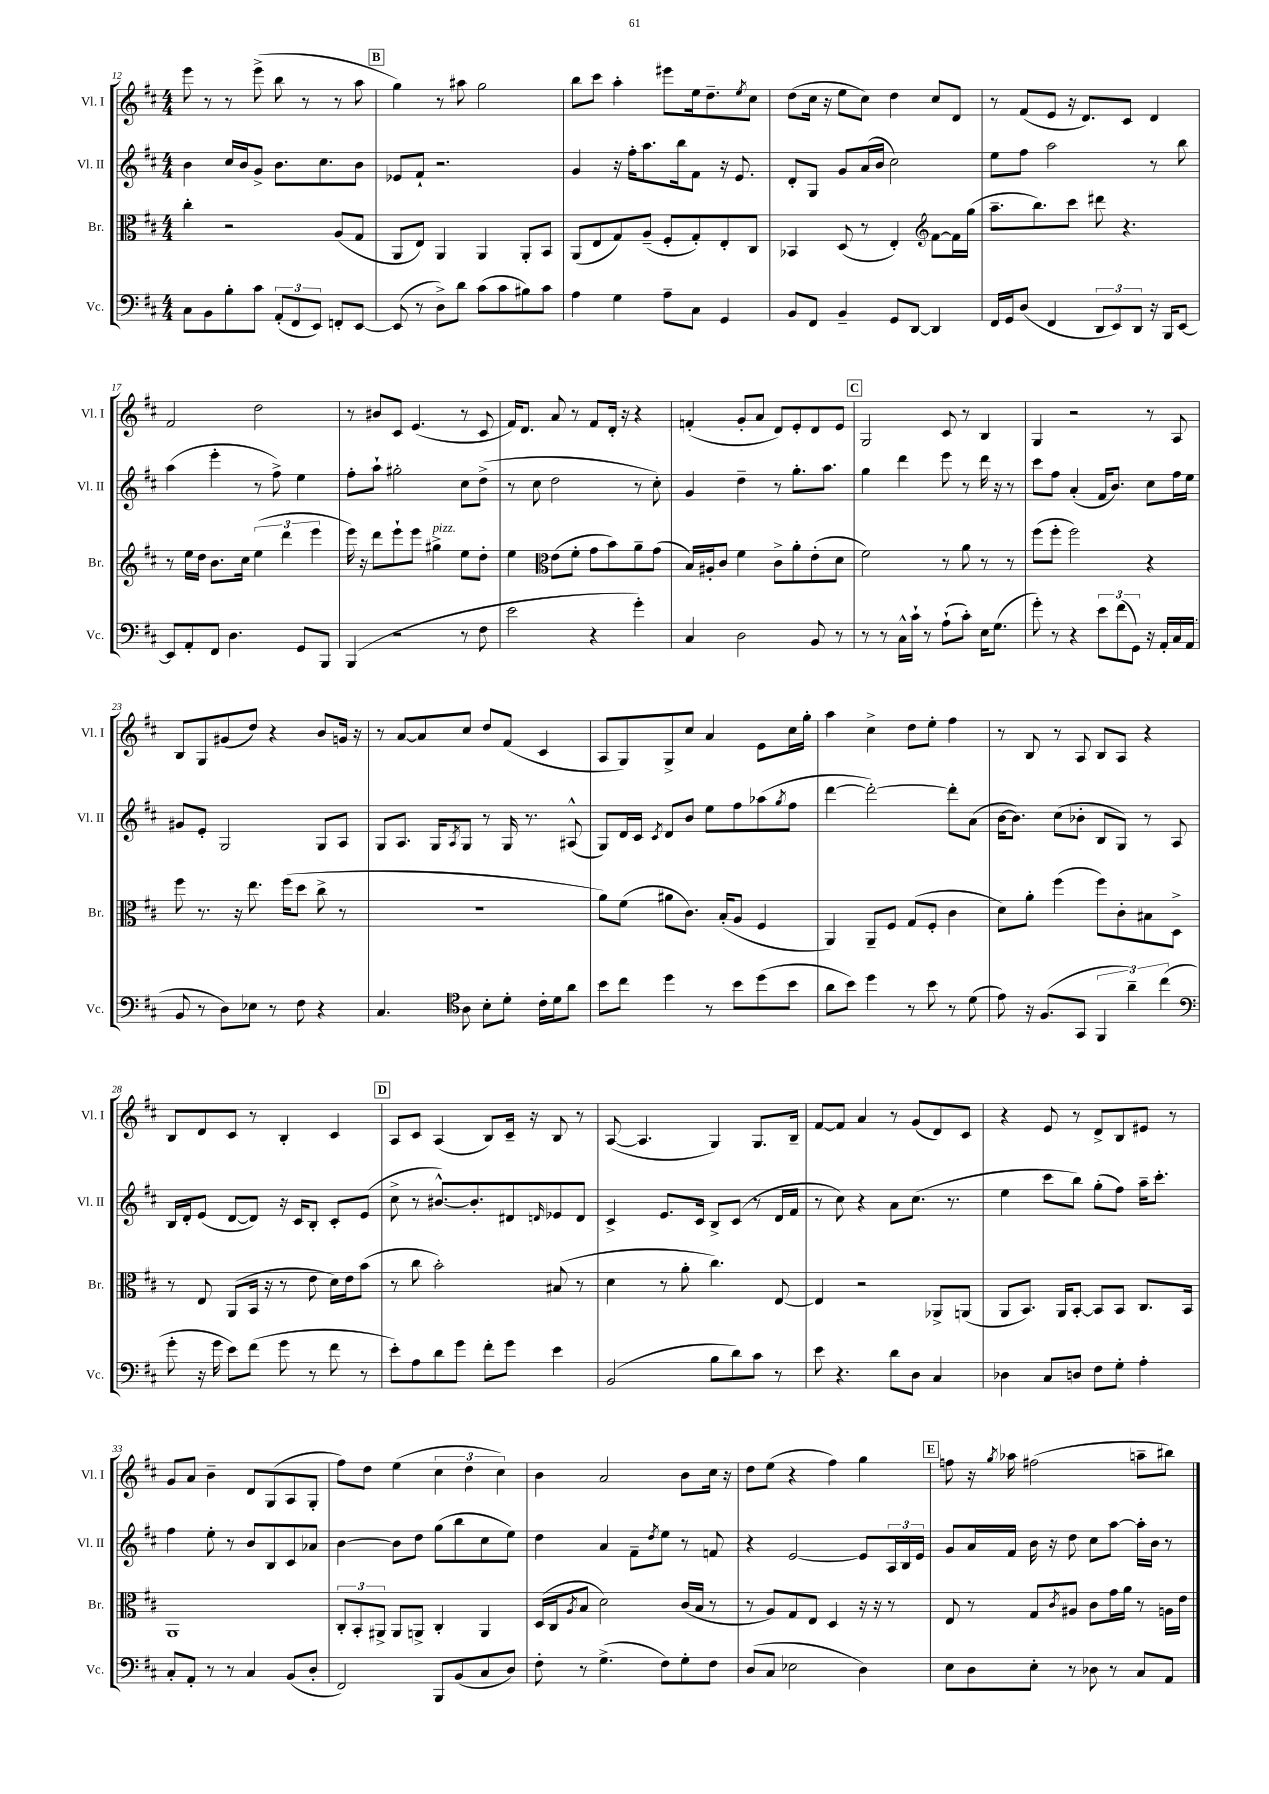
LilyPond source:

<<
\new StaffGroup <<
\new Staff = "s0" \with { instrumentName = "Vl. I" shortInstrumentName = "Vl. I" } {
    \clef treble \key d \major \numericTimeSignature \time 4/4
    e'''8 r8 r8 e'''8->( b''8 r8 r8 a''8 |
    \mark \markup { \box "B" } g''4) r8 ais''8 g''2 |
    b''8 cis'''8 a''4-. eis'''8 e''16 d''8.-- \acciaccatura { e''8 } cis''8 |
    d''8( cis''16 r16 e''8 cis''8) d''4 cis''8 d'8 |
    r8 fis'8( e'8 r16 d'8.) cis'8 d'4 |
    fis'2 d''2 |
    r8 bis'8 cis'8 e'4.( r8 cis'8 |
    fis'16) d'8. a'8 r8 fis'8 d'16-. r16 r4 |
    f'4-.( g'8-. a'8 d'8) e'8-. d'8 e'8 |
    \mark \markup { \box "C" } g2 cis'8 r8 b4 |
    g4 r2 r8 a8 |
    b8 g8 gis'8( d''8) r4 b'8 g'16 r16 |
    r8 a'8~ a'8 cis''8 d''8 fis'8( cis'4 |
    a8 g8) g8-> cis''8 a'4 e'8 cis''16 g''16-. |
    a''4 cis''4-> d''8 e''8-. fis''4 |
    r8 b8 r8 a8 b8 a8 r4 |
    b8 d'8 cis'8 r8 b4-. cis'4 |
    \mark \markup { \box "D" } a8 cis'8 a4( b8) cis'16-- r16 b8 r8 |
    a8~( a4. g4) g8. b16-- |
    fis'8~ fis'8 a'4 r8 g'8( d'8) cis'8 |
    r4 e'8 r8 d'8-> b8 eis'8 r8 |
    g'8 a'8 b'4-- d'8 g8( a8 g8-. |
    fis''8) d''8 e''4( \tuplet 3/2 { cis''4 d''4 cis''4) } |
    b'4 a'2 b'8 cis''16 r16 |
    d''8 e''8( r4 fis''4) g''4 |
    \mark \markup { \box "E" } f''8 r16 \acciaccatura { g''8 } aes''16 fis''2( a''8-- bis''8) \bar "|." |
}
\new Staff = "s1" \with { instrumentName = "Vl. II" shortInstrumentName = "Vl. II" } {
    \clef treble \key d \major \numericTimeSignature \time 4/4
    b'4 cis''16 b'16 g'8-> b'8. cis''8. b'8 |
    \mark \markup { \box "B" } ees'8 fis'8-! r2. |
    g'4 r16 fis''16-. a''8. b''16 fis'8 r16 e'8. |
    d'8-. g8 g'8 a'16( b'16 cis''2) |
    e''8 fis''8 a''2 r8 b''8 |
    a''4( e'''4-. r8 fis''8->) e''4 |
    fis''8-. a''8-! gis''2-. cis''8 d''8->( |
    r8 cis''8 d''2 r8 cis''8-.) |
    g'4 d''4-- r8 g''8.-. a''8. |
    \mark \markup { \box "C" } g''4 d'''4 e'''8 r8 d'''16 r16 r8 |
    cis'''8 fis''8 a'4-.( fis'16 b'8.) cis''8 fis''16 e''16 |
    gis'8 e'8-. g2 g8 a8 |
    g8 a8. g16 \acciaccatura { a8 } g8 r8 g16 r8. ais8-^( |
    g8) d'16 cis'16 \acciaccatura { cis'8 } d'8 b'8 e''8 fis''8 aes''8( \acciaccatura { g''8 } fis''8 |
    d'''4~ d'''2~-.) d'''8-. a'8( |
    b'16~ b'8.) cis''8( bes'8-. b8 g8) r8 a8 |
    b16 d'16-. e'8( d'8~ d'8) r16 cis'16 b8-. cis'8-. e'8( |
    \mark \markup { \box "D" } cis''8-> r8 bis'8.~-^) bis'8.-. dis'8 \grace { d'16 } ees'8 d'8 |
    cis'4-> e'8. cis'16 b8-> cis'8( r8 d'16 fis'16 |
    r8 cis''8) r4 a'8 cis''8.( r8. |
    e''4 cis'''8 b''8) g''8-.( fis''8) a''16-- cis'''8.-. |
    fis''4 e''8-. r8 b'8 b8 cis'8 aes'8 |
    b'4~ b'8 d''8 g''8( b''8 cis''8 e''8) |
    d''4 a'4 fis'8-- \acciaccatura { d''8 } e''8 r8 f'8 |
    r4 e'2~ e'8 \tuplet 3/2 { a16 b16 e'16 } |
    \mark \markup { \box "E" } g'8 a'16 fis'16 b'16 r16 d''8 cis''8 a''8~ a''16-. b'16 r8 \bar "|." |
}
\new Staff = "s2" \with { instrumentName = "Br." shortInstrumentName = "Br." } {
    \clef alto \key d \major \numericTimeSignature \time 4/4
    cis''4-. r2 a8( g8 |
    \mark \markup { \box "B" } a,8 e8) a,4 a,4 a,8-. b,8 |
    a,8( e8 g8) a8--( fis8-. g8-.) e8-. cis8 |
    bes,4 d8( r8 e4-.) \clef treble fis'8~ fis'16 g''16( |
    a''8.-- b''8.) cis'''8 dis'''8 r4. |
    r8 e''16 d''16 b'8. cis''16 \tuplet 3/2 { e''4( d'''4 e'''4 } |
    e'''16) r16 d'''8 e'''8-! e'''8 gis''4->^\markup { \italic "pizz." } e''8 d''8-. |
    e''4 \clef alto e'8( fis'8-. g'8 b'8) a'8-- g'8( |
    b16) ais16-. cis'8 fis'4 cis'8-> a'8-. e'8-.( d'8 |
    \mark \markup { \box "C" } fis'2) r8 a'8 r8 r8 |
    fis''8( fis''8-. fis''2) r4 |
    fis''8 r8. r16 e''8. fis''16( d''8 cis''8-> r8 |
    R1 |
    a'8) fis'8( ais'8 cis'8.) b16-.( a8 fis4 |
    a,4) a,8-- fis8 g8( fis8-. cis'4 |
    d'8) a'8-. fis''4( fis''8) cis'8-. bis8 d8-> |
    r8 e8 a,8( b,16 r16 r8 e'8 d'16) e'16 b'8( |
    \mark \markup { \box "D" } r8 cis''8 b'2-.) bis8( r8 |
    d'4 r8 a'8-. cis''4.) e8~ |
    e4 r2 aes,8-> a,8( |
    a,8 b,8.) a,16 b,8~-. b,8 b,8 cis8. b,16 |
    a,1 |
    \tuplet 3/2 { cis8-. b,8-. ais,8-> } ais,8 a,8-> cis4-. a,4 |
    d16( cis16 \acciaccatura { a8 } b8 d'2) cis'16( b16 r8 |
    r8 a8) g8 e8 d4 r16 r16 r8 |
    \mark \markup { \box "E" } e8 r8 g8 \acciaccatura { cis'8 } ais8 cis'8 g'16 a'16 r8 a16 e'16 \bar "|." |
}
\new Staff = "s3" \with { instrumentName = "Vc." shortInstrumentName = "Vc." } {
    \clef bass \key d \major \numericTimeSignature \time 4/4
    cis8 b,8 b8-. cis'8 \tuplet 3/2 { a,8-.( fis,8 e,8) } f,8-. e,8~ |
    \mark \markup { \box "B" } e,8( r8 d8->) d'8 cis'8( cis'8 bis8) cis'8 |
    a4 g4 a8-- cis8 g,4 |
    b,8 fis,8 b,4-- g,8 d,8~ d,4 |
    fis,16 g,16 d8( fis,4 \tuplet 3/2 { d,8 e,8) d,8 } r16 b,,16 e,8~ |
    e,8 a,8-. fis,8 d4. g,8 b,,8 |
    b,,4( r2 r8 fis8 |
    e'2 r4 g'4-.) |
    cis4 d2 b,8 r8 |
    \mark \markup { \box "C" } r8 r8 cis16-^ cis'16-! r8 a8-!( cis'8-.) e16 g8.( |
    g'8-.) r8 r4 \tuplet 3/2 { e'8 fis'8( g,8) } r16 a,16-. cis16 a,16( |
    b,8 r8 d8) ees8 r8 fis8 r4 |
    cis4. \clef tenor a8 b8-. d'8-. cis'16-. d'16 a'8 |
    b'8 cis''8 d''4 r8 b'8 d''8( b'8 |
    a'8 b'8) d''4 r8 b'8 r8 d'8( |
    e'8) r16 fis8.( g,8 \tuplet 3/2 { fis,4 a'4--) cis''4( } |
    \clef bass g'8-. r16 g'16 e'8) fis'8( g'8 r8 fis'8 r8 |
    \mark \markup { \box "D" } e'8-.) a8 d'8 g'8 fis'8-. g'8 e'4 |
    b,2( b8 d'8) cis'8 r8 |
    e'8 r4. d'8 d8 cis4 |
    des4 cis8 d8 fis8 g8-. a4-. |
    cis8-. a,8-. r8 r8 cis4 b,8( d8-. |
    fis,2) b,,8 b,8( cis8 d8) |
    fis8-. r8 g4.->( fis8) g8-. fis8 |
    d8( cis8 ees2 d4) |
    \mark \markup { \box "E" } e8 d8 e8-. r8 des8 r8 cis8 a,8 \bar "|." |
}
>>
>>
\layout { \context { \Score currentBarNumber = #12 } }
